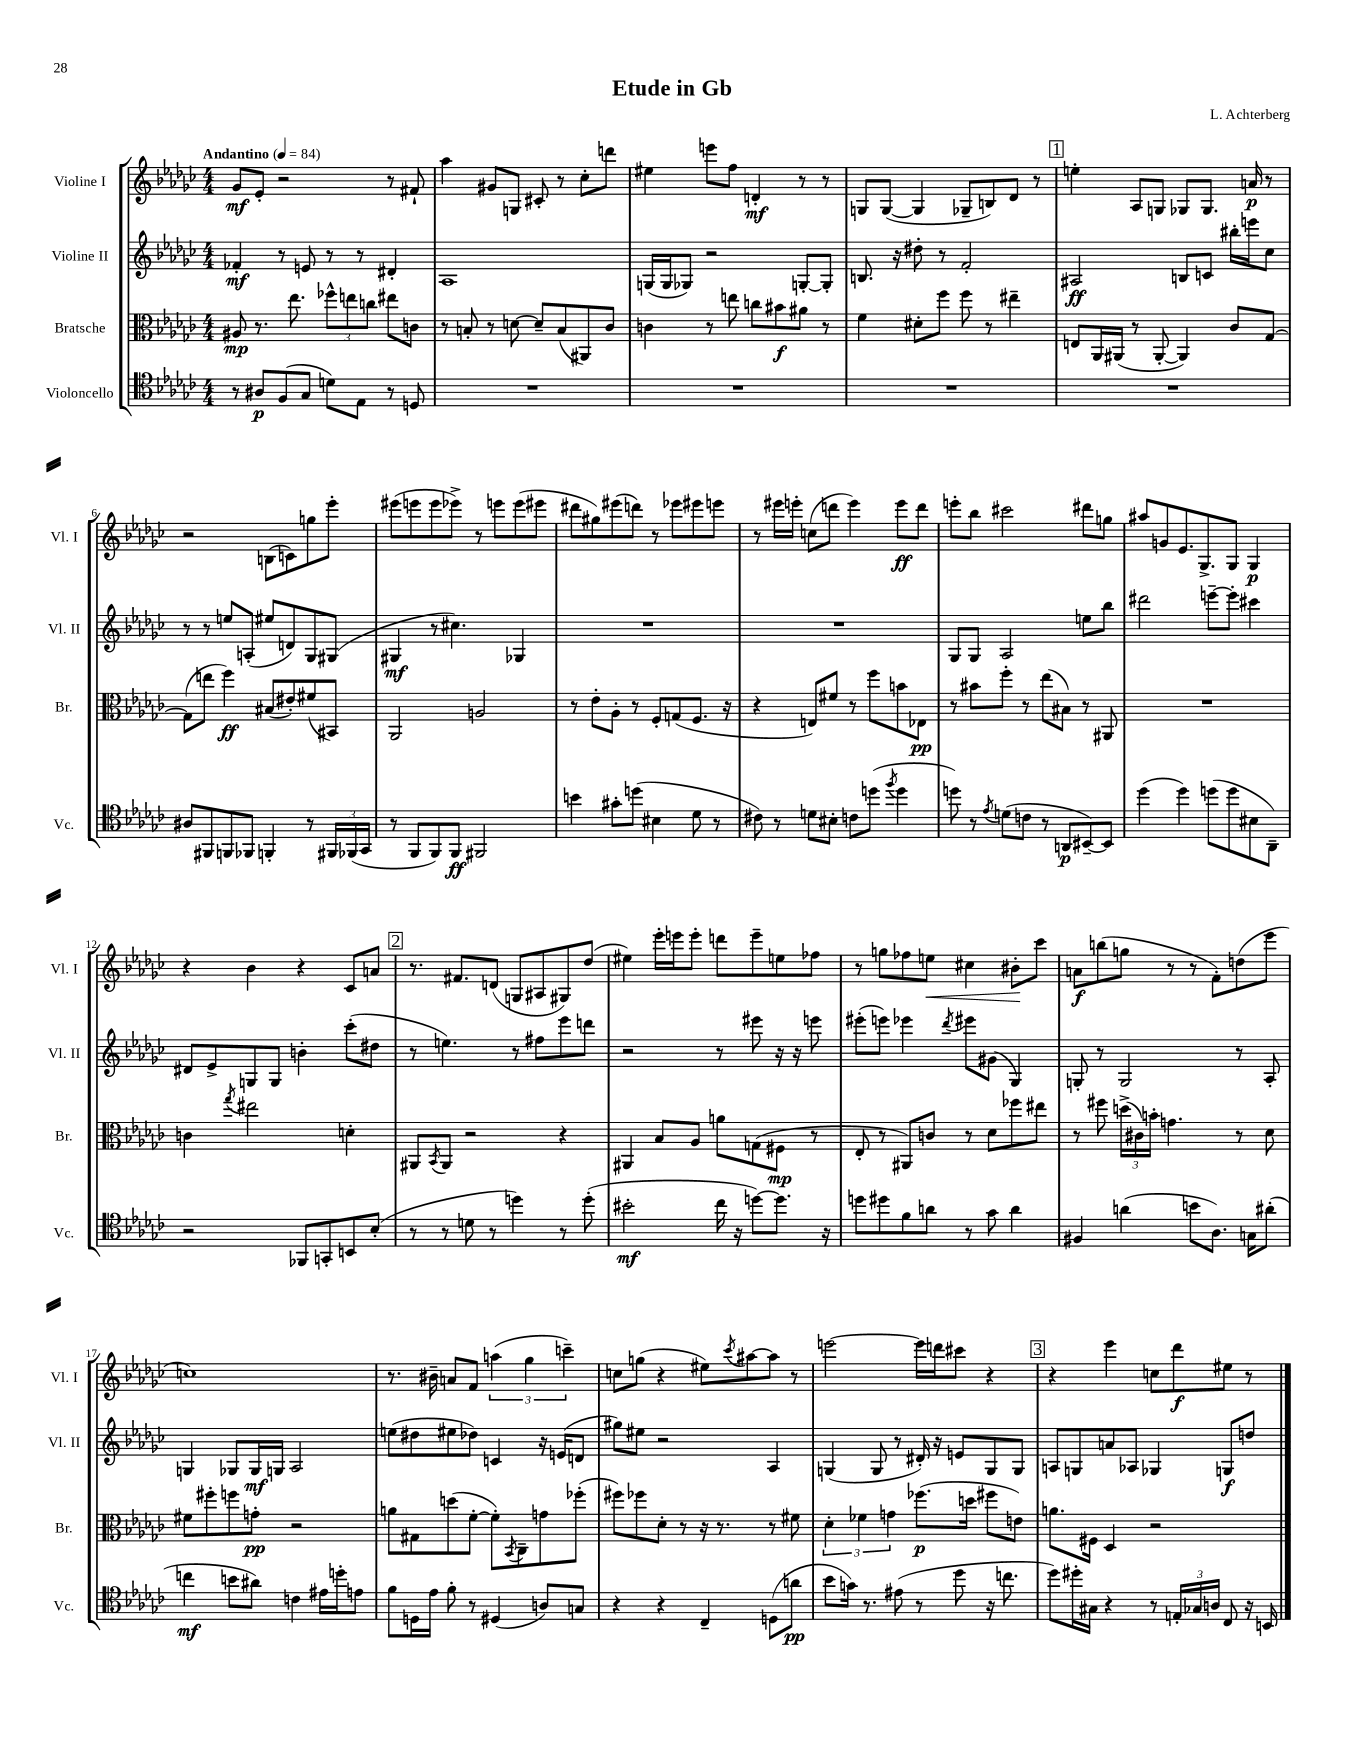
\header { title = "Etude in Gb" composer = "L. Achterberg" }
<<
\new StaffGroup <<
\new Staff = "s0" \with { instrumentName = "Violine I" shortInstrumentName = "Vl. I" } {
    \clef treble \key ges \major \numericTimeSignature \time 4/4 \tempo "Andantino" 4 = 84
    ges'8\mf ees'8-. r2 r8 fis'8-! |
    aes''4 gis'8 g8 cis'8-. r8 ces''8-. d'''8 |
    eis''4 e'''8 f''8 d'4-.\mf r8 r8 |
    g8 g8~( g4 ges8-- b8) des'8 r8 |
    \mark \markup { \box "1" } e''4-. aes8 g8 ges8 ges8. a'16\p r8 |
    r2 b8( c'8) g''8 ees'''8-. |
    eis'''8( e'''8 e'''8 ees'''8->) r8 e'''8 e'''8( eis'''8 |
    dis'''8 gis''8) eis'''8( d'''8) r8 ees'''8 eis'''8 e'''8 |
    r8 eis'''16 e'''16-. c''8( d'''8 e'''4) e'''8\ff d'''8 |
    e'''8-. bes''8 cis'''2 dis'''8 g''8 |
    ais''8 g'8 ees'8. ges8.-> ges8 ges4\p |
    r4 bes'4 r4 ces'8 a'8 |
    \mark \markup { \box "2" } r8. fis'8. d'8( g8 ais8 gis8) des''8( |
    eis''4) ees'''16-. e'''16 e'''8-. d'''8 e'''8-- e''8 fes''8 |
    r8 g''8 fes''8 e''8\< cis''4 bis'8-.\! ces'''8 |
    a'8\f b''8( g''8 r8 r8 f'8-.) d''8( ees'''8 |
    c''1) |
    r8. bis'16-- a'8 f'8 \tuplet 3/2 { a''4( ges''4 c'''4--) } |
    c''8 g''8( r4 eis''8) \acciaccatura { ces'''8 } ais''8~ ais''8 r8 |
    e'''2~ e'''16 d'''16 cis'''8 r4 |
    \mark \markup { \box "3" } r4 ees'''4 c''8 des'''8\f eis''8 r8 \bar "|." |
}
\new Staff = "s1" \with { instrumentName = "Violine II" shortInstrumentName = "Vl. II" } {
    \clef treble \key ges \major \numericTimeSignature \time 4/4
    fes'4-.\mf r8 e'8 r8 r8 dis'4-. |
    aes1 |
    g16( g16 ges8) r2 g8~-. g8-. |
    b8. r16 dis''8-. r8 f'2-. |
    \mark \markup { \box "1" } ais2\ff b8 c'8 bis''16-. e'''16 ces''8 |
    r8 r8 e''8 a8-.( eis''8 d'8) ges8 gis8( |
    gis4\mf r8 cis''4.) ges4 |
    R1 |
    R1 |
    ges8 ges8 aes2 e''8 bes''8 |
    dis'''2 e'''8~-- e'''8-. cis'''4 |
    dis'8 ees'8-> g8 g8 b'4-. ces'''8-.( dis''8 |
    \mark \markup { \box "2" } r8 e''4.) r8 fis''8 ees'''8 d'''8 |
    r2 r8 eis'''8 r16 r16 e'''8 |
    eis'''8-.( e'''8) ees'''4 \acciaccatura { des'''8 } eis'''8 gis'8( ges4) |
    g8-. r8 g2 r8 aes8-. |
    g4 ges8 ges16\mf g16 aes2 |
    e''8( dis''8 eis''8 des''8) c'4 r16 e'16( d'8 |
    gis''8) eis''8 r2 aes4 |
    g4( g8 r8 dis'16-.) r16 e'8 g8 g8 |
    \mark \markup { \box "3" } a8 g8 a'8 aes8 ges4 g8\f d''8 \bar "|." |
}
\new Staff = "s2" \with { instrumentName = "Bratsche" shortInstrumentName = "Br." } {
    \clef alto \key ges \major \numericTimeSignature \time 4/4
    ais8\mp r8. ees''8. \tuplet 3/2 { fes''8-^ e''8 c''8 } eis''8 c'8 |
    r8 b8-. r8 d'8~ d'8-- b8( ais,8) ces'8 |
    c'4 r8 e''8 c''8 bis'8\f ais'8 r8 |
    f'4 dis'8-. f''8 f''8 r8 eis''4-- |
    \mark \markup { \box "1" } e8 aes,16 ais,16( r8 ais,8~-. ais,4) ces'8 ges8~ |
    ges8( e''8 f''4\ff) bis8( eis'8-.) fis'8( bis,8) |
    aes,2 a2 |
    r8 ees'8-. aes8-. r8 f8-. g8( f8. r16 |
    r4 e8) fis'8 r8 f''8 b'8 ees8\pp |
    r8 bis'8 f''8-. r8 ees''8( bis8) r8 ais,8 |
    R1 |
    c'4 \acciaccatura { ges''8 } eis''2 d'4-. |
    \mark \markup { \box "2" } ais,8 \acciaccatura { bes,8 } ais,8 r2 r4 |
    ais,4 bes8 aes8 a'8 g8( fis8\mp r8 |
    ees8-. r8 ais,8) c'8 r8 des'8 fes''8 eis''8 |
    r8 fis''8 \tuplet 3/2 { d''16->( cis'16) b'16-. } g'4. r8 des'8 |
    fis'8 fis''8-. f''8 g'8-.\pp r2 |
    a'8 gis8 d''8( f'8~-. f'8-.) \acciaccatura { bes,8 } ces8-- g'8 fes''8-.( |
    fis''8) fes''8 des'8-. r8 r16 r8. r8 fis'8 |
    \tuplet 3/2 { des'4-. fes'4 g'4 } fes''8.\p( d''16 fis''8 e'8) |
    \mark \markup { \box "3" } a'8. fis16 des4 r2 \bar "|." |
}
\new Staff = "s3" \with { instrumentName = "Violoncello" shortInstrumentName = "Vc." } {
    \clef tenor \key ges \major \numericTimeSignature \time 4/4
    r8 ais8\p f8( ges8 d'8) ees8 r8 d8 |
    R1 |
    R1 |
    R1 |
    \mark \markup { \box "1" } R1 |
    ais8 fis,8 f,8 fes,8 f,4-. r8 \tuplet 3/2 { fis,16 fes,16( ges,16 } |
    r8 f,8 f,8) f,8\ff fis,2 |
    b'4 gis'8-. d''8( bis4 des'8 r8 |
    cis'8) r8 d'8 bis8-. c'8 d''8( \acciaccatura { f''8 } d''4 |
    d''8) r8 \acciaccatura { ees'8 } d'8( c'8 r8 a,8\p bis,8~--) bis,8 |
    des''4( des''4) d''8( d''8 bis8 aes,8--) |
    r2 fes,8 g,8-. b,8 bes8-.( |
    \mark \markup { \box "2" } r8 r8 d'8 r8 d''4) r8 d''8-.( |
    bis'2-.\mf ces''16 r16 d''8~) d''8. r16 |
    d''8 dis''8 f'8 a'8 r8 ges'8 a'4 |
    fis4 a'4( b'8 aes8.) g16 ais'8-.( |
    c''4\mf b'8 ais'8) c'4 eis'16 d''16-. e'8 |
    f'8 d16 ees'16 f'8-. r8 dis4( a8) g8 |
    r4 r4 ces4-- d8( a'8\pp |
    bes'8 g'16) r8. eis'8( r8 des''8 r16 c''8. |
    \mark \markup { \box "3" } des''8) dis''16-. gis16 r4 r8 \tuplet 3/2 { e16-. ges16 a16 } ces8 r16 b,16 \bar "|." |
}
>>
>>
